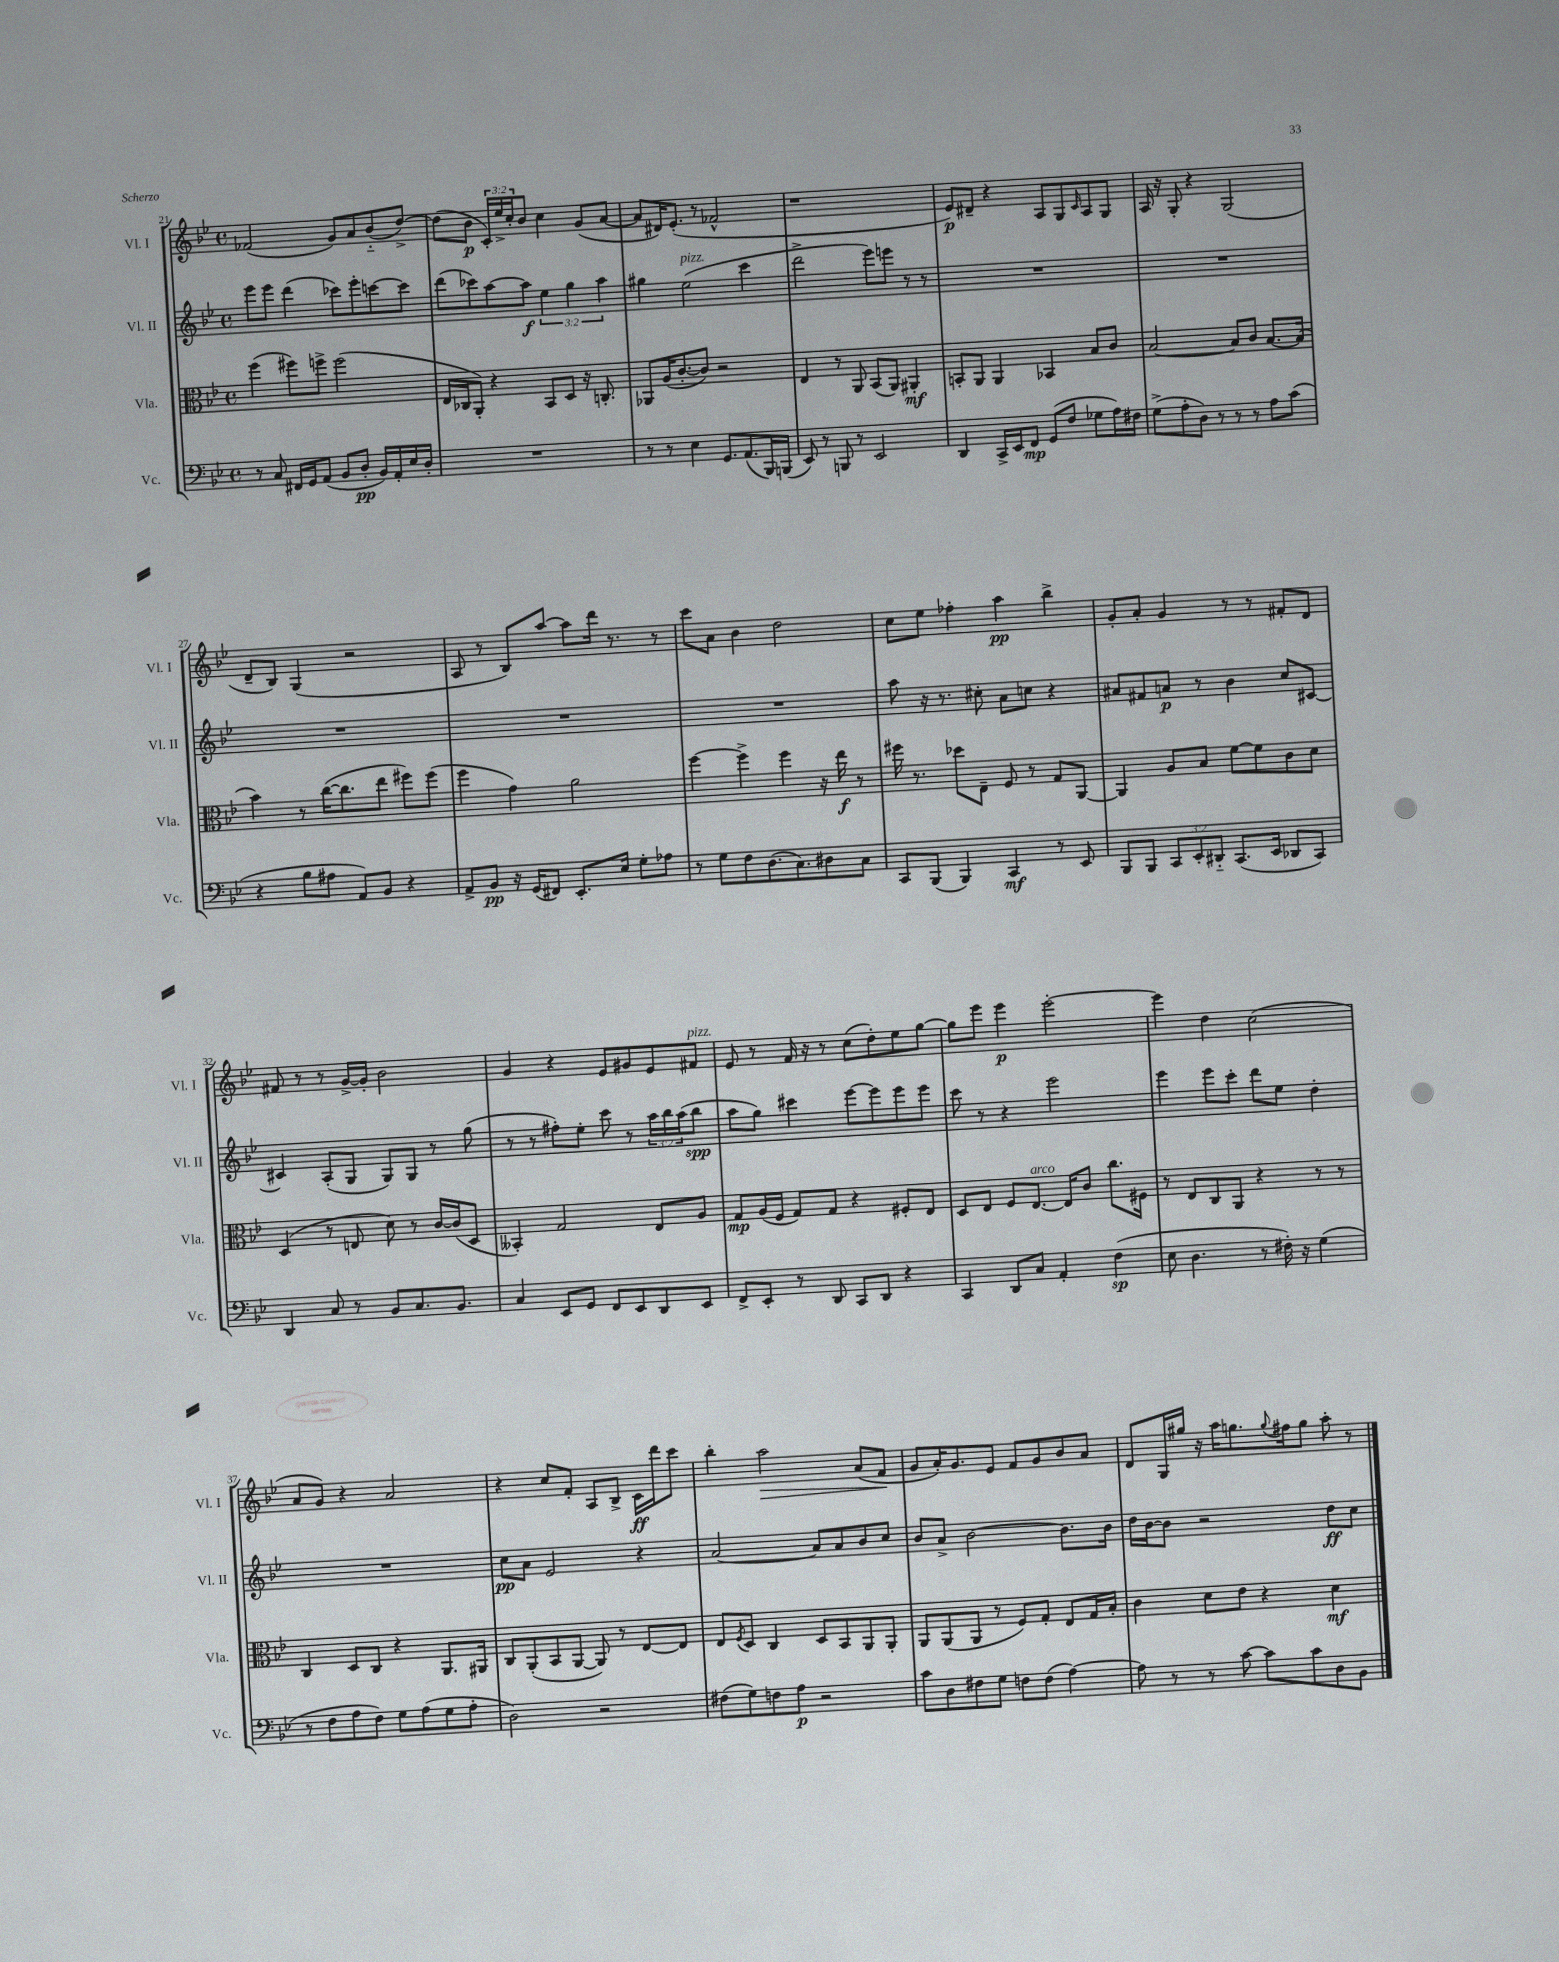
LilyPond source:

<<
\new StaffGroup <<
\new Staff = "s0" \with { instrumentName = "Vl. I" shortInstrumentName = "Vl. I" } {
    \clef treble \key bes \major \defaultTimeSignature \time 4/4 \override Staff.TupletNumber.text = #tuplet-number::calc-fraction-text
    fes'2( g'8) a'8 bes'8-_( d''8~->) |
    d''8( bes'8\p \tuplet 3/2 { c'16-.) ees''16-> c''16-. } bes'8 c''4 g'8( a'8~ |
    a'8 dis'16) ees'8.-.( r8 fes'2-^ |
    r1 |
    ees'8\p) dis'8-- r4 a8 g8 \grace { c'16 } a8 g8 |
    a16 r16 g8-. r4 g2( |
    d'8-- bes8) g4( r2 |
    a8 r8 bes8) a''8~ a''8 d'''16 r8. r8 |
    c'''8 a'8 bes'4 d''2 |
    c''8 ees''8 fes''4-. a''4\pp bes''4-> |
    g'8-. a'8-. g'4 r8 r8 fis'8-. d'8 |
    fis'8 r8 r8 g'16~-> g'16-. bes'2 |
    g'4 r4 ees'8 gis'8 ees'8 fis'8^\markup { \italic "pizz." } |
    ees'8 r8 f'16 r16 r8 c''8( d''8-.) ees''8 g''8~ |
    g''8 ees'''8 ees'''4\p ees'''2~-. |
    ees'''4 d''4 c''2( |
    a'8 g'8) r4 a'2 |
    r4 c''8 f'8-. a8 bes8-> c'16\ff d'''16 c'''8 |
    bes''4-. a''2\> a'8( f'8\! |
    g'8 a'16-.) g'8. ees'8 f'8 g'8 bes'8 a'8 |
    d'8 g16 gis''16 r16 a''16 g''8. \appoggiatura { g''8 } fis''16 g''8 a''8-. r8 \bar "|." |
}
\new Staff = "s1" \with { instrumentName = "Vl. II" shortInstrumentName = "Vl. II" } {
    \clef treble \key bes \major \defaultTimeSignature \time 4/4 \override Staff.TupletNumber.text = #tuplet-number::calc-fraction-text
    ees'''8 ees'''8 d'''4( ces'''8) ees'''8-. c'''8~ c'''8 |
    d'''8( ces'''8) a''8~ a''8\f \tuplet 3/2 { ees''4 g''4 a''4 } |
    gis''4 ees''2^\markup { \italic "pizz." }( c'''4 |
    d'''2-> ees'''8) e'''8 r8 r8 |
    R1 |
    R1 |
    R1 |
    R1 |
    R1 |
    a''8 r16 r8. cis''8-. a'8 c''8 r4 |
    ais'8 fis'8 a'8\p r8 bes'4 c''8 cis'8~ |
    cis'4 a8-.( g8 g8) g8 r8 g''8( |
    r8 r8 fis''8-.) ees''8-. c'''8 r8 \tuplet 3/2 { a''16 bes''16 a''16( } bes''8\spp |
    a''8 g''8) cis'''4 ees'''8~ ees'''8 ees'''8 ees'''8 |
    c'''8 r8 r4 ees'''2 |
    ees'''4 ees'''8 c'''8-. d'''8 ees''8 d''4-. |
    R1 |
    c''8\pp a'8 ees'2 r4 |
    a'2~ a'8 a'8 bes'8 c''8 |
    bes'8 a'8-> bes'2~ bes'8. bes'16 |
    d''16 bes'16~ bes'8 r2 d''8\ff c''8 \bar "|." |
}
\new Staff = "s2" \with { instrumentName = "Vla." shortInstrumentName = "Vla." } {
    \clef alto \key bes \major \defaultTimeSignature \time 4/4
    f''4( fis''8) f''8-> f''2( |
    ees16 ces16 a,8-.) r4 bes,8 d8 r16 c8.-. |
    aes,8 a16( c'8.~-. c'8) r2 |
    ees4 r8 a,8 bes,8( a,8) ais,4-.\mf |
    b,8-. a,8 a,4 bes,4 bes8 c'8 |
    bes2~ bes8 c'8 bes8.~ bes16( |
    bes'4) r8 c''16~( c''8. ees''8 fis''8) fis''8( |
    f''4 g'4) a'2 |
    f''4~ f''4-> f''4 r16 ees''16\f r8 |
    fis''16 r8. des''8 ees8-- f8 r8 g8 a,8~ |
    a,4 a8 bes8 f'8~ f'8 c'8 d'8 |
    d4( r8 e8 d'8) r8 c'16~ c'16( d8 |
    beses,4-.) g2 ees8 a8 |
    g8\mp a16( f16 g8) g8 r4 fis8-. ees8 |
    d8 ees8 f8 ees8.~^\markup { \italic "arco" } ees16 c'8 c''8. fis16 |
    r8 ees8 c8 a,8 r4 r8 r8 |
    c4 d8 c8 r4 a,8. ais,16 |
    c8 a,8-.( bes,8 a,8~ a,8) r8 ees8~ ees8 |
    ees8 \acciaccatura { f8 } d8 c4 d8 bes,8 a,8 a,8-. |
    a,8 a,8( a,8 r8 f8) g8-. ees8 g16 bes16-. |
    c'4 d'8 ees'8 r4 d'4\mf \bar "|." |
}
\new Staff = "s3" \with { instrumentName = "Vc." shortInstrumentName = "Vc." } {
    \clef bass \key bes \major \defaultTimeSignature \time 4/4 \override Staff.TupletNumber.text = #tuplet-number::calc-fraction-text
    r8 c8 fis,16 g,16 a,8( bes,8 d8-.\pp bes,16) a,16-. ees16 d16-. |
    R1 |
    r8 r8 ees4 g,8. a,8.( bes,,16) b,,16( |
    ees,8) r8 b,,8 r8 ees,2 |
    d,4 c,16-> ees,16 f,8\mp g,8( f8 ges8 a16) fis16 |
    g8->( a8-. d8) r8 r8 r8 a8 c'8( |
    r4 bes8 ais8 a,8) bes,8 r4 |
    a,8-> bes,8\pp r16 g,16( fis,8) ees,8.-. ees16 g8-. aes8 |
    r8 g8 f8 d8.( c8.) dis8 c8 |
    c,8 bes,,8( bes,,4) c,4\mf r8 ees,8 |
    bes,,8 bes,,8 \tuplet 3/2 { c,8 ees,8-. dis,8-_ } c,8.( ees,16 des,8 c,8) |
    d,4 c8 r8 bes,8 c8. bes,8. |
    c4 ees,8 g,8 f,8 ees,8 d,8 ees,8 |
    f,8-> ees,8-. r8 d,8 c,8 d,8 r4 |
    c,4 d,8 c8 a,4-. f4\sp( |
    ees8 d4. r8 fis16-.) r16 g4( |
    r8 f8 a8 f8) g8 a8( g8 a8-. |
    d2) r2 |
    fis8( g8) f8 a8\p r2 |
    c'8 d8 fis8 g8 f8 f8( a4~) |
    a8 r8 r8 c'8~ c'8 c'8 d8 bes,8 \bar "|." |
}
>>
>>
\layout { \context { \Score currentBarNumber = #21 } }
